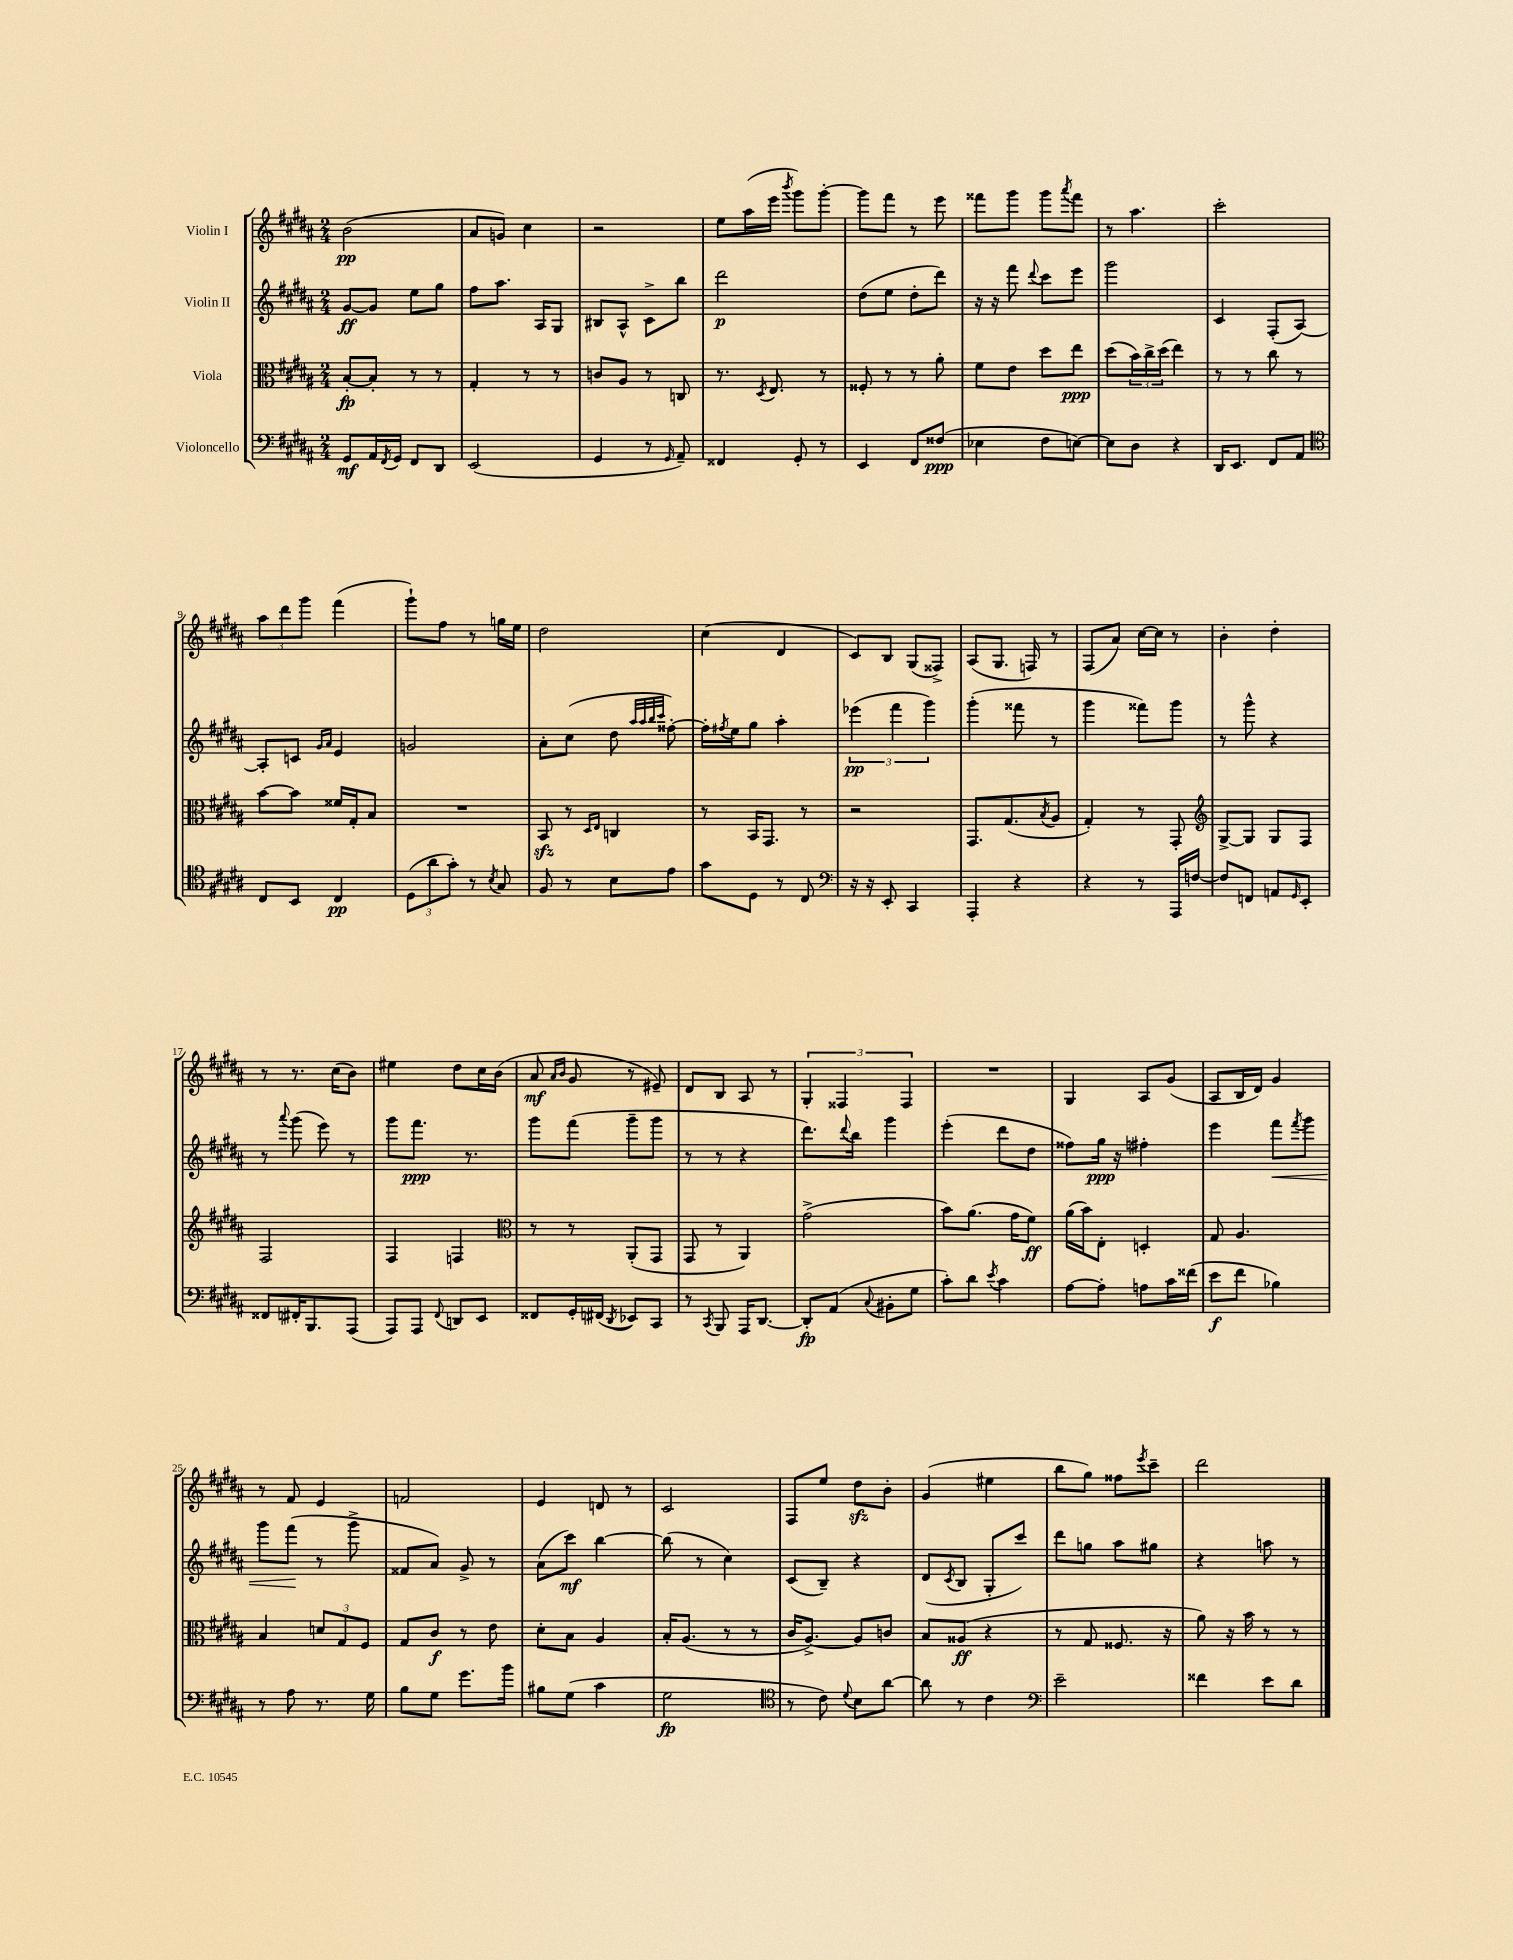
<<
\new StaffGroup <<
\new Staff = "s0" \with { instrumentName = "Violin I" } {
    \clef treble \key b \major \numericTimeSignature \time 2/4
    b'2\pp( |
    ais'8 g'8) cis''4 |
    r2 |
    e''8 ais''16( e'''16 \acciaccatura { b'''8 } gis'''8) gis'''8~-. |
    gis'''8 fis'''8 r8 e'''8 |
    fisis'''8 gis'''8 gis'''8 \acciaccatura { ais'''8 } fisis'''8 |
    r8 ais''4. |
    cis'''2-. |
    \tuplet 3/2 { ais''8 dis'''8 gis'''8 } fis'''4( |
    gis'''8-!) fis''8 r8 g''16 e''16 |
    dis''2 |
    cis''4( dis'4 |
    cis'8) b8 gis8( fisis8->) |
    ais8( gis8. f16) r8 |
    fis8( ais'8) cis''16~ cis''16 r8 |
    b'4-. dis''4-. |
    r8 r8. cis''16( b'8) |
    eis''4 dis''8 cis''16 b'16( |
    ais'8\mf \grace { ais'16 b'16 } gis'8 r8 eis'8--) |
    dis'8 b8 ais8 r8 |
    \tuplet 3/2 { gis4-. fisis4 fisis4 } |
    R2 |
    gis4 ais8 gis'8( |
    ais8 b16 dis'16) gis'4 |
    r8 fis'8 e'4 |
    f'2 |
    e'4 d'8 r8 |
    cis'2 |
    fis8 e''8 dis''8\sfz b'8-. |
    gis'4( eis''4 |
    b''8 gis''8) fisis''8 \acciaccatura { e'''8 } cis'''8-- |
    dis'''2 \bar "|." |
}
\new Staff = "s1" \with { instrumentName = "Violin II" } {
    \clef treble \key b \major \numericTimeSignature \time 2/4
    gis'8~\ff gis'8 e''8 gis''8 |
    fis''8 ais''8. ais16 gis8 |
    bis8 ais8-^ cis'8-> b''8 |
    dis'''2\p |
    dis''8( e''8 dis''8-. dis'''8) |
    r16 r16 fis'''8 \appoggiatura { dis'''8 } cis'''8 e'''8 |
    gis'''2 |
    cis'4 fis8-.( ais8~) |
    ais8-. c'8 \grace { gis'16 ais'16 } e'4 |
    g'2 |
    ais'8-. cis''8( dis''8 \grace { ais''32 ais''32 b''32 cis'''32 } fisis''8~-.) |
    fisis''16-. \acciaccatura { fis''8 } e''16 gis''8 ais''4-. |
    \tuplet 3/2 { ees'''4\pp( fis'''4 gis'''4) } |
    gis'''4-.( fisis'''8 r8 |
    gis'''4 fisis'''8) gis'''8 |
    r8 gis'''8-^ r4 |
    r8 \appoggiatura { ais'''8 } gis'''8( e'''8) r8 |
    gis'''8 fis'''8.\ppp r8. |
    gis'''8 fis'''8( gis'''8-- gis'''8 |
    r8 r8 r4 |
    dis'''8.) \appoggiatura { dis'''8 } b''16 gis'''4 |
    e'''4-.( dis'''8 dis''8 |
    fisis''8) gis''16\ppp r16 fis''4-. |
    e'''4 fis'''8\< \acciaccatura { fis'''8 } gis'''8 |
    gis'''8 fis'''8\!( r8 gis'''8-> |
    fisis'8 ais'8) gis'8-> r8 |
    ais'8( cis'''8\mf) b''4~ |
    b''8( r8 cis''4) |
    cis'8( b8--) r4 |
    dis'8( \acciaccatura { cis'8 } b8 gis8-. cis'''8) |
    dis'''8 g''8 ais''8 gis''8 |
    r4 a''8 r8 \bar "|." |
}
\new Staff = "s2" \with { instrumentName = "Viola" } {
    \clef alto \key b \major \numericTimeSignature \time 2/4
    b8~-.\fp b8-. r8 r8 |
    gis4-. r8 r8 |
    c'8 ais8 r8 c8 |
    r8. \acciaccatura { dis8 } e8. r8 |
    fisis8-. r8 r8 ais'8-. |
    fis'8 e'8 dis''8 e''8\ppp |
    dis''8( \tuplet 3/2 { b'16) cis''16-> dis''16( } e''4) |
    r8 r8 cis''8 r8 |
    b'8~ b'8 fisis'16 gis16-. b8 |
    R2 |
    b,8\sfz r8 \grace { dis16 e16 } c4 |
    r8 b,16 gis,8. r8 |
    r2 |
    gis,8. gis8.( \acciaccatura { b8 } ais8 |
    gis4-.) r8 gis,8-. |
    \clef treble gis8~-> gis8 gis8 fis8 |
    fis2 |
    fis4 f4 |
    \clef alto r8 r8 ais,8-.( gis,8 |
    gis,8 r8 ais,4) |
    gis'2->( |
    b'8) ais'8.( gis'16 fis'8\ff) |
    ais'16( b'16) e8-. d4-. |
    gis8 ais4. |
    b4 \tuplet 3/2 { d'8 gis8 fis8 } |
    gis8 cis'8\f r8 e'8 |
    dis'8-. b8 ais4 |
    b16-. ais8.( r8 r8 |
    cis'16 ais8.~->) ais8 c'8 |
    b8 aisis8\ff( r4 |
    r8 gis8 fisis8. r16 |
    ais'8) r16 b'16 r8 r8 \bar "|." |
}
\new Staff = "s3" \with { instrumentName = "Violoncello" } {
    \clef bass \key b \major \numericTimeSignature \time 2/4
    gis,8\mf ais,16 \acciaccatura { fis,8 } gis,16 fis,8 dis,8 |
    e,2( |
    gis,4 r8 \grace { gis,16 } ais,8--) |
    fisis,4 gis,8-. r8 |
    e,4 fis,8 fisis8\ppp( |
    ees4 fis8 e8~) |
    e8 dis8 r4 |
    dis,16 e,8. fis,8 ais,8 |
    \clef tenor cis8 b,8 cis4\pp |
    \tuplet 3/2 { dis8( ais'8 gis'8-.) } r8 \acciaccatura { b8 } gis8 |
    fis8 r8 b8 e'8 |
    gis'8 dis8 r8 cis8 |
    \clef bass r16 r16 e,8-. cis,4 |
    ais,,4-. r4 |
    r4 r8 ais,,16 f16~ |
    f8 f,8 a,8 \grace { gis,16 } e,8-. |
    fisis,8 fis,16-. b,,8. ais,,8( |
    ais,,8) ais,,8 \appoggiatura { fis,8 } d,8 e,8 |
    fisis,8 gis,16-. fis,16( \acciaccatura { dis,8 } ees,8) cis,8 |
    r8 \acciaccatura { cis,8 } b,,8 ais,,16 dis,8.~ |
    dis,8-.\fp ais,8( \appoggiatura { cis8 } bis,8-. gis8 |
    cis'8-.) dis'8 \acciaccatura { e'8 } cis'4 |
    ais8~ ais8-. a8 cis'16 fisis'16( |
    e'8\f fis'8 bes4) |
    r8 ais8 r8. gis16 |
    b8 gis8 gis'8. b'16 |
    bis8 gis8( cis'4 |
    gis2\fp |
    \clef tenor r8 cis'8) \appoggiatura { dis'8 } b8 ais'8~ |
    ais'8 r8 cis'4 |
    \clef bass e'2-- |
    fisis'4 e'8 dis'8 \bar "|." |
}
>>
>>
